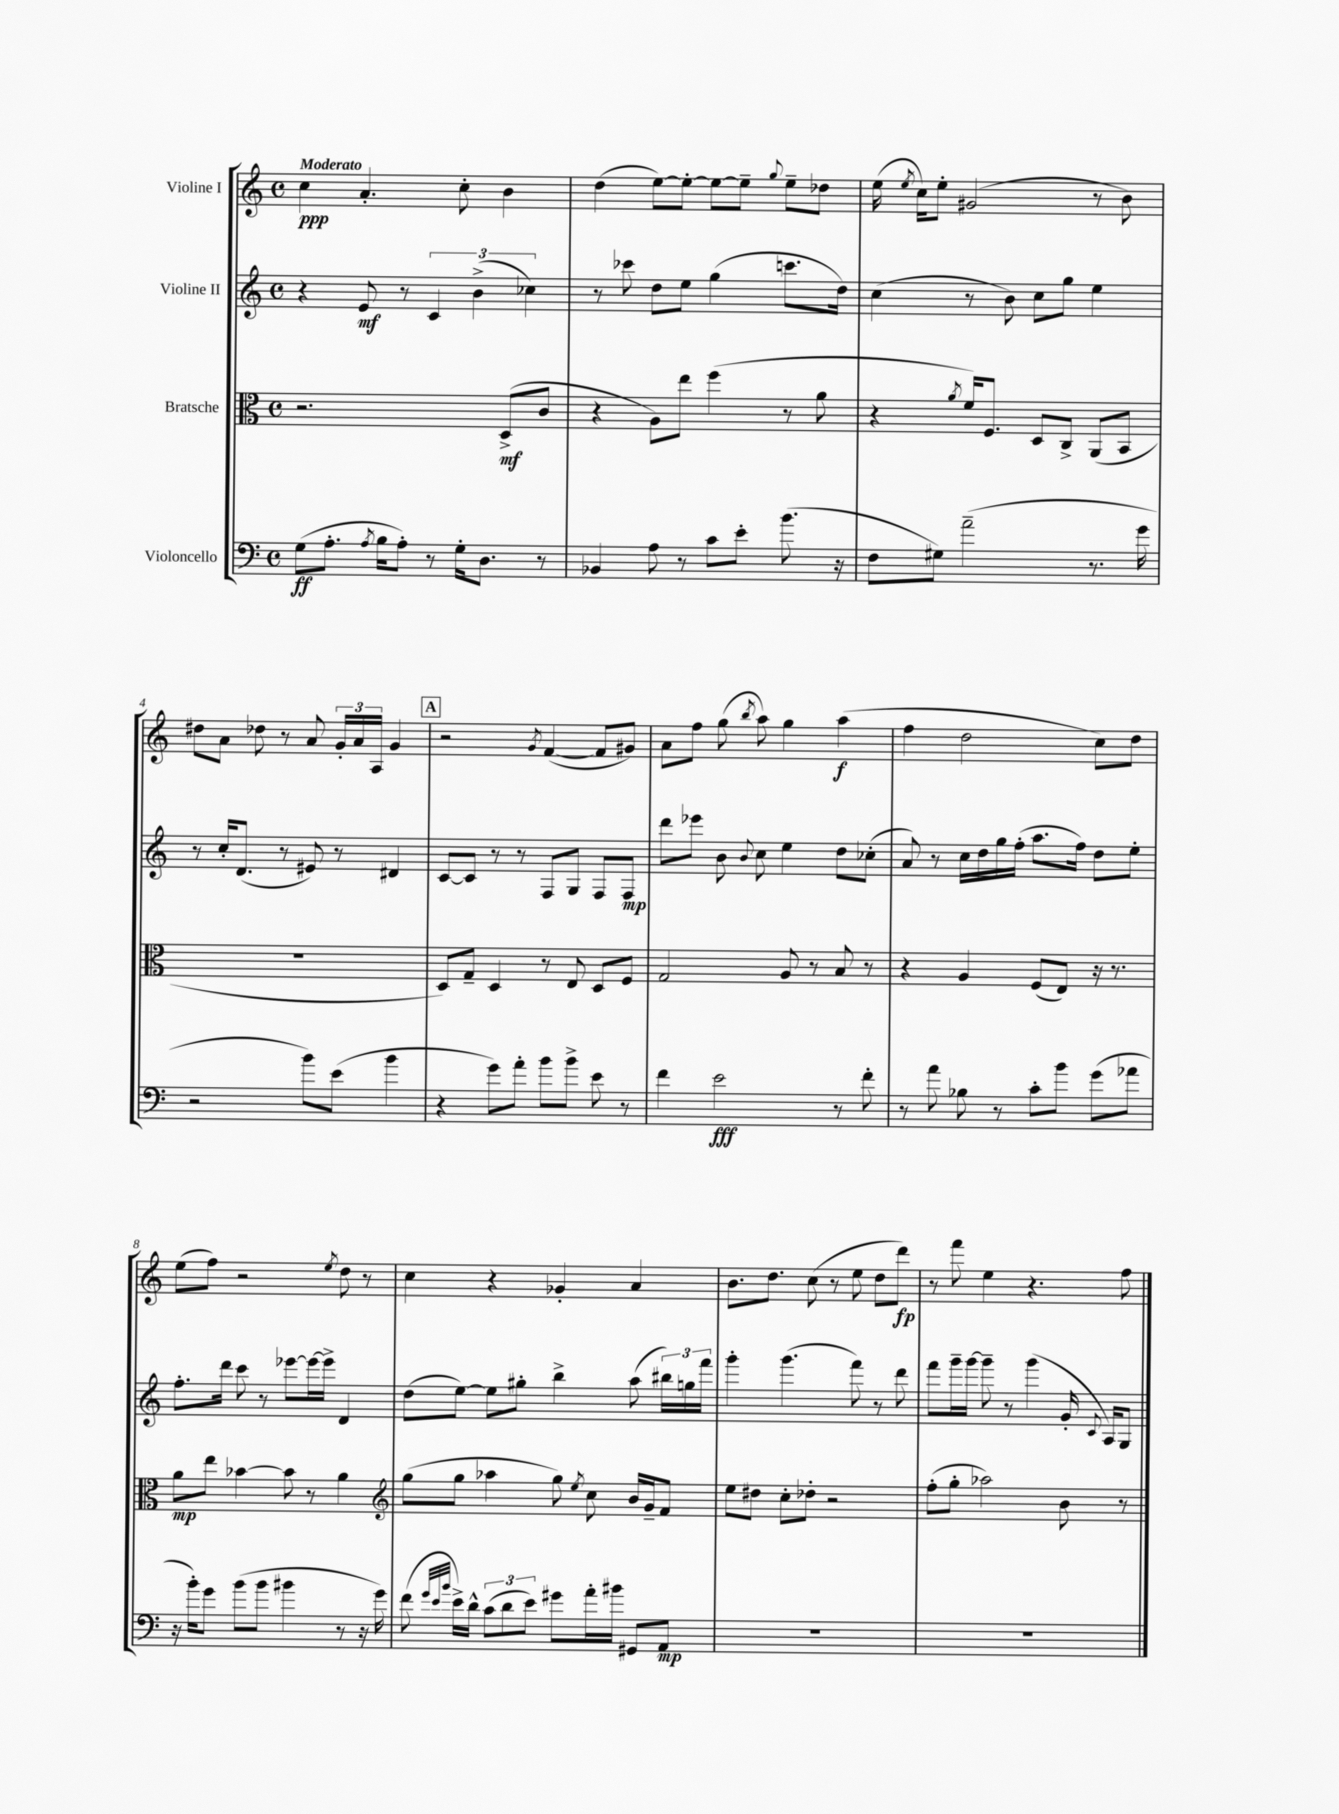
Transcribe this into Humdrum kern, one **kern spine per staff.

**kern	**kern	**kern	**kern
*staff4	*staff3	*staff2	*staff1
*clefF4	*clefC3	*clefG2	*clefG2
*k[]	*k[]	*k[]	*k[]
*M4/4	*M4/4	*M4/4	*M4/4
*met(c)	*met(c)	*met(c)	*met(c)
(8G\L	2.r	4r	4cc\
8.A'\J	.	.	.
.	.	8e/	4.a'/
8qA/	.	.	.
16B\LK	.	.	.
8A'\J)	.	8r	.
8r	.	6c/	.
16G'\LK	.	.	8cc'\
.	.	(6b^\	.
8.D\J	.	.	.
.	(8D^/L	.	4b\
.	.	6cc-\)	.
8r	8c/J	.	.
=	=	=	=
4BB-/	4r	8r	(4dd\
.	.	8ccc-\	.
8A\	8A\L)	8dd\L	[8ee\L)
8r	8ee\J	8ee\J	8ee'\_J
8c\L	(4ff\	(4gg\	8ee\_L
8e'\J	.	.	8ee~\]J
.	.	.	8qqgg/
(8.b\	8r	8.ccc\L	8ee~\L
.	8a\	.	8dd-\J
16r	.	16dd\Jk)	.
=	=	=	=
8F\L	4r	(4cc\	(16ee\
.	.	.	8qee/
.	.	.	16cc\LK)
8G#\J)	.	.	8ee'\J
.	8qa/	.	.
(2a~\	16f/LK)	8r	(2g#/
.	8.F/J	.	.
.	.	8b\)	.
.	8D/L	8cc\L	.
.	8C^/J	8gg\J	.
8.r	(8AA/L	4ee\	8r
.	8BB/J	.	8b\)
16g\	.	.	.
=	=	=	=
2r	1r	8r	8dd#\L
.	.	16cc'/LK	8a\J
.	.	(8.d/J	.
.	.	.	8dd-\
.	.	8r	8r
8b\L)	.	8e#/)	8a/
(8e\J	.	8r	24g'/LL
.	.	.	24a/
.	.	.	24A/JJ
4b\	.	4d#/	4g/
=	=	=	=
4r	8D/L)	[8c/L	2r
.	8G~/J	8c/]J	.
8g\L)	4D/	8r	.
8a'\J	.	8r	.
.	.	.	8qg/
8b\L	8r	8F/L	([4f/
8b^\J	8E/	8G/J	.
8e\	8D/L	8F/L	8f/]L
8r	8F/J	8F/J	8g#/J)
=	=	=	=
4f\	2G/	8ddd\L	8a\L
.	.	8eee-\J	8ff\J
2e\	.	8b\	(8gg\
.	.	8qqb/	8qbb/
.	.	8cc\	8aa\)
.	8A/	4ee\	4gg\
.	8r	.	.
8r	8B/	8dd\L	(4aa\
8f'\	8r	(8cc-'\J	.
=	=	=	=
8r	4r	8a/)	4ff\
8a\	.	8r	.
8B-\	4A/	16cc\LL	2dd\
.	.	16dd\	.
8r	.	16gg\	.
.	.	(16ff'\JJ	.
8c'\L	(8F/L	8.aa\L	.
8b\J	8E/J)	.	.
.	.	16ff\Jk)	.
(8g\L	16r	8dd\L	8cc\L)
.	8.r	.	.
8a-\J	.	8ee'\J	8dd\J
=	=	=	=
16r	8a\L	8.ff'\L	(8ee\L
16b'\LK)	.	.	.
8g\J	8ee\J	.	8ff\J)
.	.	16ddd\Jk	.
(8b\L	[4b-\	8ccc\	2r
8b\J	.	8r	.
4b#\	8b-\]	[8eee-\L	.
.	8r	16eee-\_L	.
.	.	16eee-^\]JJ	.
.	.	.	8qee/
8r	4a\	4d/	8dd\
16r	.	.	8r
16g\)	.	.	.
=	=	=	=
*	*clefG2	*	*
(8f\	(8gg\L	(8dd\L	4cc\
32qqg/LLL	.	.	.
32qqe/	.	.	.
32qqb/JJJ	.	.	.
16e^\LL)	8gg\J	[8ee\J)	.
16d^^\JJ	.	.	.
(12c\L	4aa-\	8ee\]L	4r
12d\	.	.	.
.	.	8gg#'\J	.
12e\J)	.	.	.
8g#\L	8gg\)	4bb^\	4g-'/
.	8qee/	.	.
16a'\L	8cc\	.	.
16b#\JJ	.	.	.
8GG#/L	16b/LL	(8aa\	4a/
.	16g~/J	.	.
8AA/J	8f/J	24bb#\LL)	.
.	.	24gg\	.
.	.	24fff\JJ	.
=	=	=	=
1r	8ee\L	4ggg'\	8.b\L
.	8dd#\J	.	.
.	.	.	8.dd\J
.	8cc'\L	(4.ggg\	.
.	8dd-'\J	.	(8cc\
.	2r	.	8r
.	.	8fff\)	8ee\
.	.	8r	8dd\L
.	.	8ddd\	8ddd\J)
=	=	=	=
1r	(8ff'\L	8fff\L	8r
.	8gg'\J	16ggg~\L	8fff\
.	.	[16ggg\JJ	.
.	2aa-\)	8ggg~\]	4ee\
.	.	8r	.
.	.	(4ggg\	4.r
.	8b\	16g'/	.
.	.	8qqc/	.
.	.	16A/LK)	.
.	8r	8G/J	8ff\
==	==	==	==
*-	*-	*-	*-
